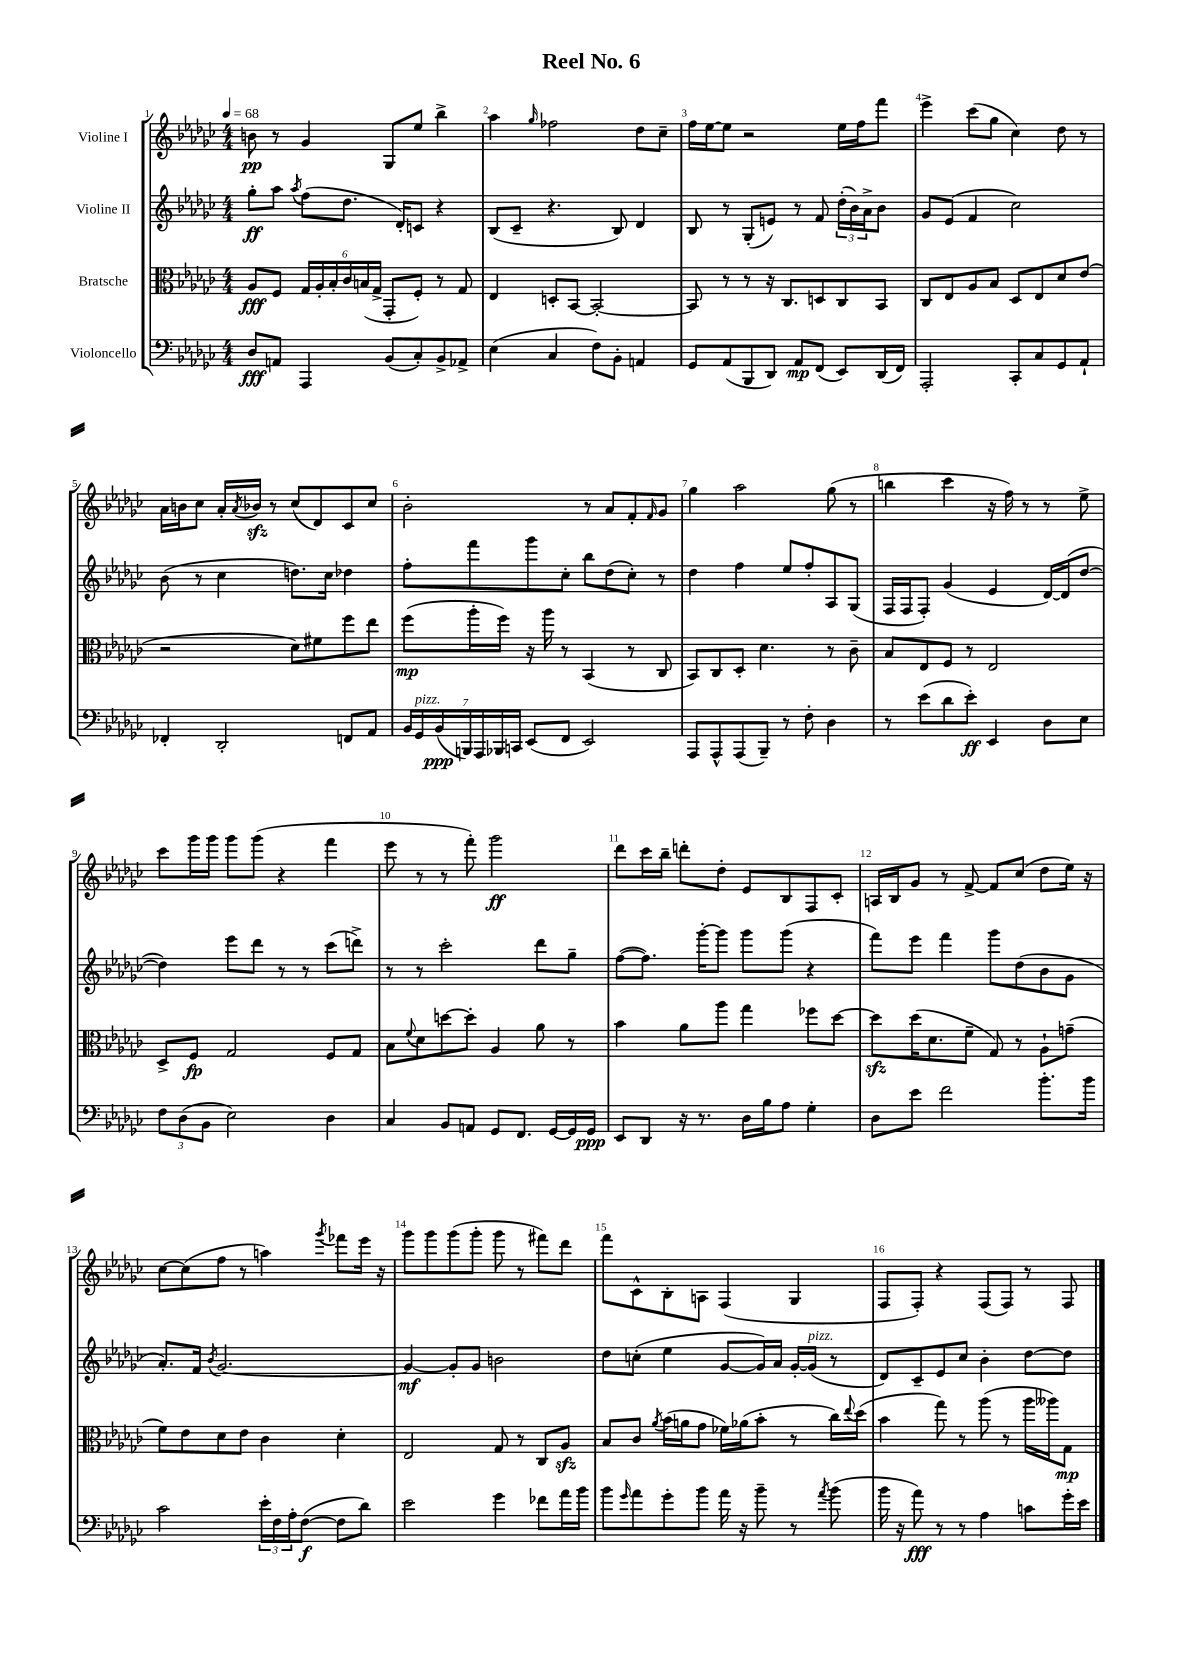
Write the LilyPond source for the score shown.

\header { title = "Reel No. 6" }
<<
\new StaffGroup <<
\new Staff = "s0" \with { instrumentName = "Violine I" } {
    \clef treble \key ges \major \numericTimeSignature \time 4/4 \tempo 4 = 68
    b'8\pp r8 ges'4 ges8 ees''8 bes''4-> |
    aes''4 \grace { ges''16 } fes''2 des''8 ces''8-- |
    f''16 ees''16~ ees''8 r2 ees''16 f''16 f'''8 |
    ees'''4-> ces'''8( ges''8 ces''4) des''8 r8 |
    aes'16 b'16 ces''8 aes'16-. \acciaccatura { aes'8 } bes'16\sfz r8 ces''8( des'8) ces'8 ces''8 |
    bes'2-. r8 aes'8 f'8-. \grace { f'16 } ges'8 |
    ges''4 aes''2 ges''8( r8 |
    b''4 ces'''4 r16 f''16) r8 r8 ees''8-> |
    ces'''8 ges'''16 ges'''16 ges'''8 ges'''8( r4 f'''4 |
    ees'''8 r8 r8 f'''8-.) ges'''2\ff |
    des'''8 ces'''16 bes''16-- d'''8-. des''8-. ees'8 bes8 f8 ces'8-. |
    a16 bes16 ges'8 r8 f'8~-> f'8 ces''8( des''8 ees''16) r16 |
    ces''8~ ces''8( f''8 r8 a''4) \acciaccatura { ges'''8 } fes'''8 ees'''16 r16 |
    ges'''8 ges'''8 ges'''8( ges'''8-. ges'''8 r8 fis'''8) des'''8 |
    f'''8 ces'8-^ bes8-. a8 f4( ges4 |
    f8 f8-.) r4 f8( f8) r8 f8 \bar "|." |
}
\new Staff = "s1" \with { instrumentName = "Violine II" } {
    \clef treble \key ges \major \numericTimeSignature \time 4/4
    ges''8-.\ff aes''8 \acciaccatura { aes''8 } f''8( des''8. des'16-.) c'8 r4 |
    bes8( ces'8-- r4. bes8) des'4 |
    bes8 r8 ges8-.( e'8) r8 f'8 \tuplet 3/2 { des''16-.( bes'16) aes'16-> } bes'8 |
    ges'8 ees'8( f'4 ces''2) |
    bes'8( r8 ces''4 d''8.) ces''16 des''4 |
    f''8-. f'''8 ges'''8 ces''8-. bes''8 des''8( ces''8-.) r8 |
    des''4 f''4 ees''8 f''8-. aes8 ges8( |
    f16 f16 f8-.) ges'4( ees'4 des'16~) des'16( des''8~ |
    des''4) ees'''8 des'''8 r8 r8 ces'''8( d'''8->) |
    r8 r8 ces'''2-. des'''8 ges''8-- |
    f''8~( f''8.) ges'''16~-. ges'''8 ges'''8 ges'''8( r4 |
    f'''8) ees'''8 f'''4 ges'''8 des''8( bes'8 ges'8 |
    aes'8.-.) f'16 \acciaccatura { bes'8 } ges'2.~ |
    ges'4~\mf ges'8-. ges'8 b'2 |
    des''8 c''8-.( ees''4 ges'8~ ges'16) aes'16 ges'16~-. ges'16^\markup { \italic "pizz." }( r8 |
    des'8) ces'8-- ees'8 ces''8 bes'4-. des''8~ des''8 \bar "|." |
}
\new Staff = "s2" \with { instrumentName = "Bratsche" } {
    \clef alto \key ges \major \numericTimeSignature \time 4/4
    aes8\fff f8 \tuplet 6/4 { ges16 aes16-. bes16-. ces'16 b16( ges16-> } ges,8-. f8-.) r8 ges8 |
    ees4 d8-. bes,8~ bes,2~-. |
    bes,8 r8 r8 r16 ces8. d8 ces8 bes,8 |
    ces8 ees8 aes8 bes8 des8 ees8 des'8 ees'8( |
    r2 des'8) fis'8 f''8 ees''8 |
    f''8\mp( aes''16-. f''16) r16 aes''16 r8 bes,4( r8 ces8 |
    bes,8) ces8 des8-. des'4. r8 ces'8-- |
    bes8 ees8 f8 r8 ees2 |
    des8-> f8\fp ges2 f8 ges8 |
    bes8 \appoggiatura { f'8 } des'8 d''8~ d''8-. aes4 aes'8 r8 |
    bes'4 aes'8 aes''8 ges''4 fes''8 des''8~ |
    des''8\sfz des''16( des'8. f'8-- ges8) r8 aes8-! g'8--( |
    f'8) ees'8 des'8 ees'8 ces'4 des'4-. |
    ees2 ges8 r8 ces8 aes8\sfz |
    bes8 ces'8 \acciaccatura { aes'8 } bes'16( a'16 ges'8 fes'16) aes'16( bes'8-. r8 ces''16) \appoggiatura { ees''8 } des''16( |
    bes'4 ges''8) r8 aes''8( r8 aes''16 aeses''16) ges8\mp \bar "|." |
}
\new Staff = "s3" \with { instrumentName = "Violoncello" } {
    \clef bass \key ges \major \numericTimeSignature \time 4/4
    des8\fff a,8 aes,,4 bes,8( ces8-.) bes,8-> aes,8-> |
    ees4( ces4 f8) bes,8-. a,4 |
    ges,8 aes,8( bes,,8 des,8) aes,8\mp f,8( ees,8) des,16( f,16) |
    aes,,2-. ces,8-. ces8 ges,8 aes,8-! |
    fes,4-. des,2-. f,8 aes,8 |
    \tuplet 7/4 { bes,16 ges,16^\markup { \italic "pizz." } bes,16\ppp( b,,16) aes,,16 bes,,16 c,16 } ees,8( f,8 ees,2) |
    aes,,8 aes,,8-^ aes,,8( bes,,8--) r8 f8-. des4 |
    r8 ees'8( des'8 ees'8-.\ff) ees,4 des8 ees8 |
    \tuplet 3/2 { f8 des8( bes,8 } ees2) des4 |
    ces4 bes,8 a,8 ges,8 f,8. ges,16~ ges,16 ges,16\ppp |
    ees,8 des,8 r16 r8. des16 bes16 aes8 ges4-. |
    des8 ees'8 f'2 bes'8.-. bes'16 |
    ces'2 \tuplet 3/2 { ees'16-. f16 aes16-. } f8~\f( f8 des'8) |
    ees'2 ges'4 fes'8 aes'16 bes'16 |
    bes'8 \grace { ges'16 } aes'8 ges'8-. bes'8 aes'16 r16 bes'8-- r8 \acciaccatura { aes'8 } bes'8( |
    bes'16 r16 aes'8\fff) r8 r8 aes4 c'8 ges'16-. ees'16 \bar "|." |
}
>>
>>
\layout { \context { \Score \override BarNumber.break-visibility = ##(#f #t #t) barNumberVisibility = #all-bar-numbers-visible } }
